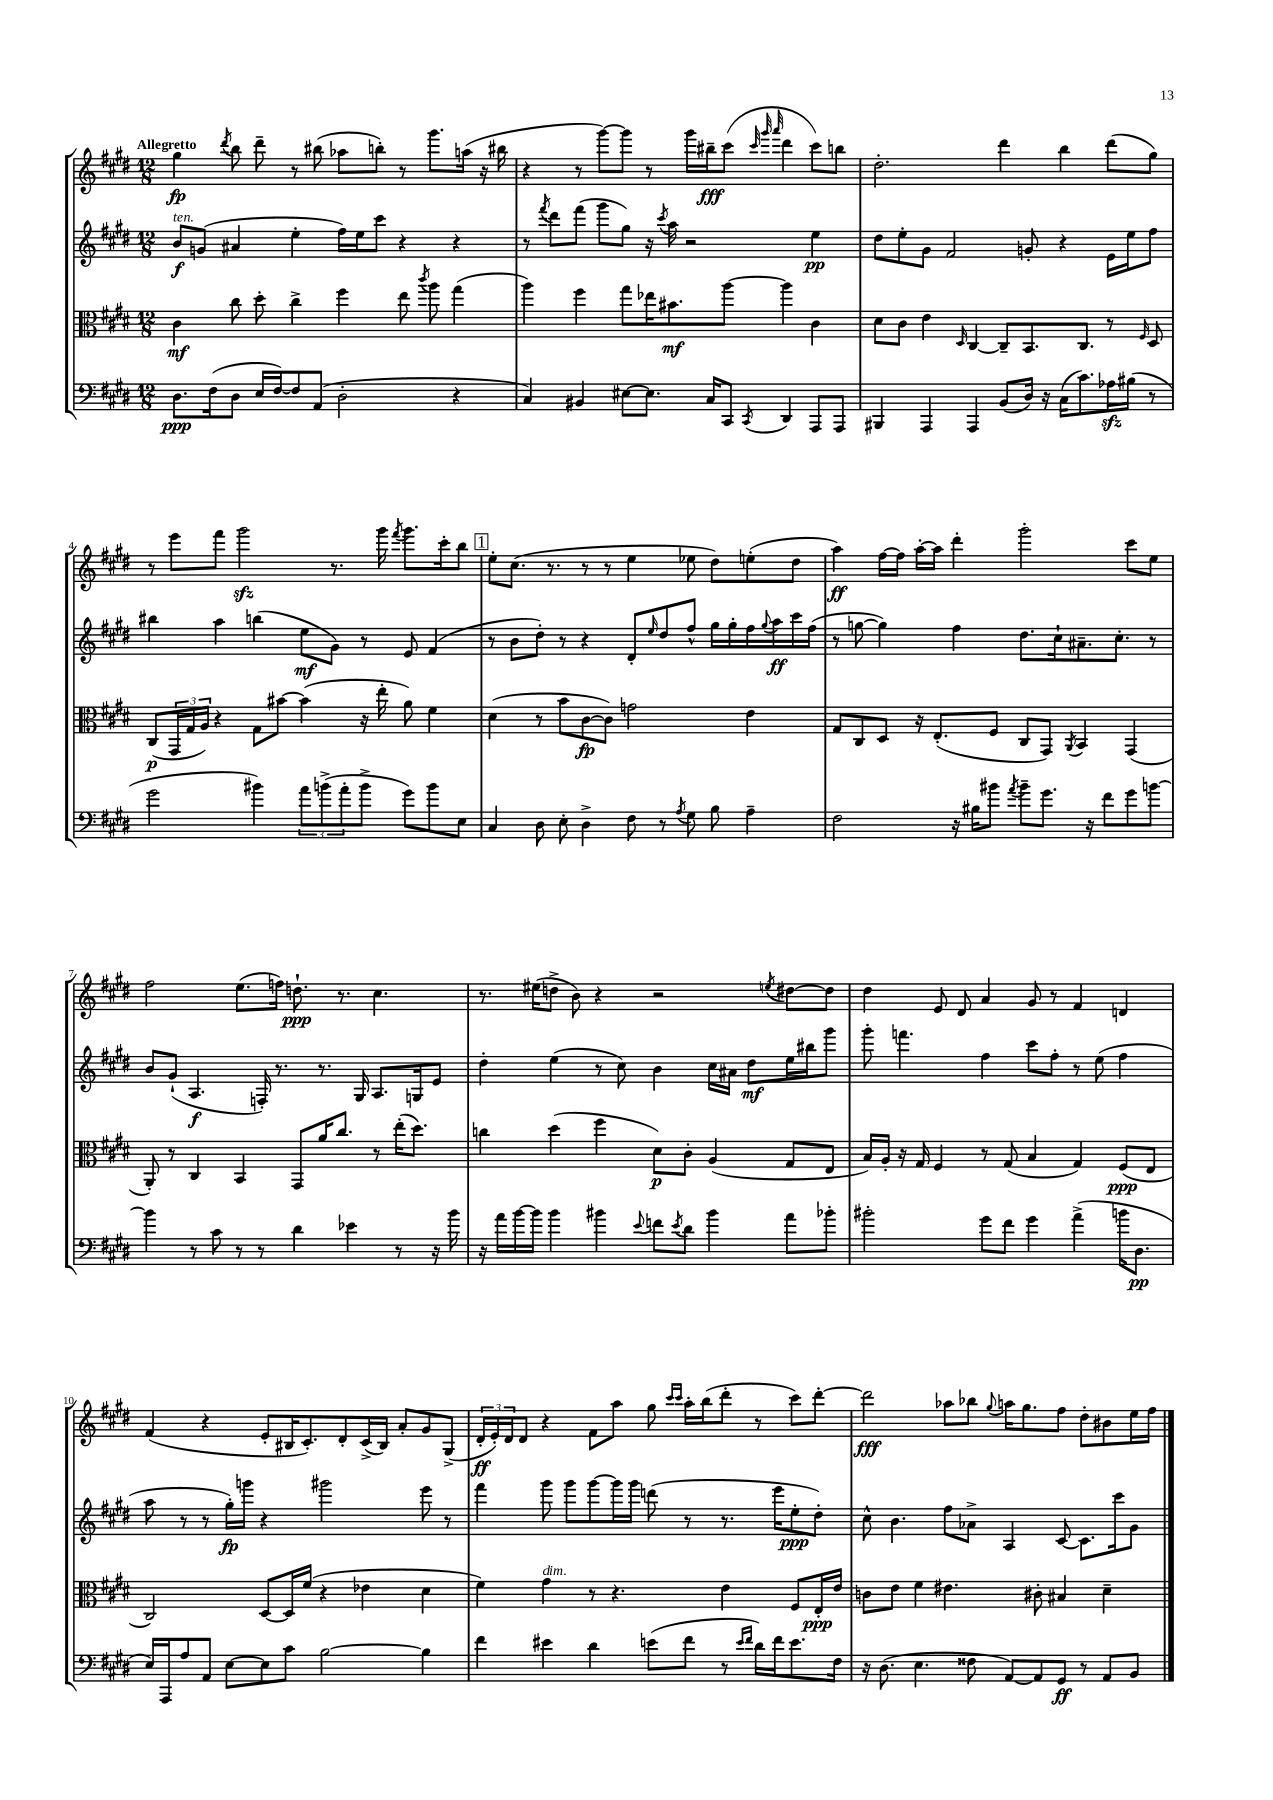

**kern	**kern	**kern	**kern
*staff4	*staff3	*staff2	*staff1
*clefF4	*clefC3	*clefG2	*clefG2
*k[f#c#g#d#]	*k[f#c#g#d#]	*k[f#c#g#d#]	*k[f#c#g#d#]
*M12/8	*M12/8	*M12/8	*M12/8
8.D#	4c#	8b	4gg#
.	.	(8g	.
(16F#	.	.	.
.	.	.	8qddd#
8D#	8cc#	4a#	8bb
16E	8dd#'	.	8ddd#~
[16F#)	.	.	.
8F#]	4cc#^	4ee'	8r
(8AA	.	.	(8bb#
2D#'	4ff#	16ff#)	8aa-
.	.	16ee	.
.	.	8ccc#	8bb')
.	8ee	4r	8r
.	8qccc#	.	.
.	8aa	.	8.ggg#
4r	(4gg#	4r	.
.	.	.	(16aa
.	.	.	16r
.	.	.	16bb#
=	=	=	=
4C#)	4aa)	8r	4r
.	.	8qfff#	.
.	.	8ddd#	.
4BB#	4ff#	(8fff#	8r
.	.	8ggg#	[8ggg#)
[8E#	8gg#	8gg#)	8ggg#]
8.E#]	16ee-	16r	8r
.	.	8qccc#	.
.	8.b#	16aa	.
.	.	2r	16ggg#
16C#	.	.	16bb#~
8CC#	[8aa	.	(8ccc#
.	.	.	32qqccc#
.	.	.	32qqggg#
8qCC#	.	.	32qqaaa
4DD#	4aa]	.	4ddd#
8AAA	4c#	4ee	8ccc#)
8AAA	.	.	8bb
=	=	=	=
4BBB#	8d#	8dd#	2.dd#'
.	8c#	8ee'	.
4AAA	4e	8g#	.
.	.	2f#	.
.	16qqD#	.	.
4AAA	[4C#	.	.
(8BB	8C#~]	.	4ddd#
16D#)	8.BB	8g'	.
16r	.	.	.
(16C#	.	4r	4bb
8.c#)	8.C#	.	.
16A-	8r	16e	(8ddd#
(16B#	.	16ee	.
.	16qqF#	.	.
8r	8D#	8ff#	8gg#)
=	=	=	=
2g#	(8C#	4bb#	8r
.	24GG#	.	8eee
.	24G#	.	.
.	24A)	.	.
.	4r	4aa	8fff#
.	.	.	2ggg#
4b#)	8G#	(4bb	.
.	[8b#	.	.
12a	(4b#]	8ee	.
(12b^	.	.	.
.	.	8g#)	8.r
12a'	.	.	.
8b^	16r	8r	.
.	16ee'	.	16ggg#
.	.	.	8qfff#
8g#)	8a)	8e	8.ggg#
8b	4f#	(4f#	.
.	.	.	16ccc#'
8E	.	.	8bb
=	=	=	=
4C#	(4d#	8r	8ee'
.	.	8b	(8.cc#
8D#	8r	8dd#')	.
.	.	.	8.r
8E'	8b	8r	.
4D#^	[8c#	4r	8r
.	8c#])	.	8r
8F#	2g	8d#'	4ee
.	.	16qqee	.
8r	.	8dd#	.
8qA	.	.	.
8G#	.	8ff#^^	8ee-
8B	.	16gg#	8dd#)
.	.	16gg#'	.
4A~	4e	16ff#	(8ee'
.	.	8qqgg#	.
.	.	16aa	.
.	.	16ccc#	8dd#
.	.	(16ff#	.
=	=	=	=
2F#	8G#	8r	4aa)
.	8C#	[8gg	.
.	8D#	4gg])	[16ff#
.	.	.	16ff#]
.	16r	.	[16aa'
.	(8.E'	.	16aa]
16r	.	4ff#	4ddd#'
16B#	.	.	.
8b#	8F#	.	.
8qa	.	.	.
8b#~	8C#	8.dd#	2ggg#'
8.g#	8GG#)	.	.
.	.	16cc#`	.
.	8qAA	.	.
.	4BB	8.a#~	.
16r	.	.	.
8f#	.	.	.
.	.	8.cc#'	.
8g#	(4GG#	.	8ccc#
[8b	.	8r	8ee
=	=	=	=
4b]	8AA')	8b	2ff#
.	8r	(8g#`	.
8r	4C#	4.A	.
8c#	.	.	.
8r	4BB	.	(8.ee
8r	.	16F')	.
.	.	8.r	16ff)
4d#	8GG#	.	8.dd`
.	16a	8.r	.
.	8.cc#	.	8.r
4e-	.	.	.
.	.	16G#	.
.	8r	8.A	4.cc#
8r	(16ee'	.	.
.	8.dd#)	16G	.
16r	.	8e	.
16b	.	.	.
=	=	=	=
16r	4cc	4dd#'	8.r
16a	.	.	.
[16b	.	.	.
16b]	.	.	(16ee#
4b	(4dd#	(4ee	8dd^
.	.	.	8b)
4b#	4ff#	8r	4r
.	.	8cc#)	.
8qqe	.	.	.
8f	8d#)	4b	2r
8qe	.	.	.
8d#	8c#'	.	.
4b#	(4A	16cc#	.
.	.	16a#	.
.	.	8dd#	.
.	.	.	8qee
8a	8G#	16ee	[8dd#
.	.	16bb#	.
8b-'	8E	8ggg#	8dd#]
=	=	=	=
2b#'	16B)	8ggg#'	4dd#
.	16A'	.	.
.	16r	4.fff	.
.	16G#	.	.
.	4F#	.	8e
.	.	.	8d#
8g#	8r	4ff#	4a
8f#	(8G#	.	.
4g#	4B	8ccc#	8g#
.	.	8ff#'	8r
(4a^	4G#)	8r	4f#
.	.	(8ee	.
16b	(8F#	4ff#	4d
8.D#	.	.	.
.	8E	.	.
=	=	=	=
16E)	2C#)	8aa	(4f#
16AAA	.	.	.
8A	.	8r	.
8AA	.	8r	4r
[8E	.	16gg#')	.
.	.	16ggg	.
8E]	[8D#	4r	8e'
8c#	16D#]	.	16B#
.	(16f#	.	8.c#')
[2B	4r	2ggg#	.
.	.	.	8d#'
.	4e-	.	(16c#^
.	.	.	16B#)
.	.	.	8a'
4B]	4d#	8eee	8g#
.	.	8r	(8G#^
=	=	=	=
4f#	4f#)	4fff#	24d#'
.	.	.	24e')
.	.	.	24d#
.	.	.	8d#
4e#	4g#	8ggg#	4r
.	.	8ggg#	.
4d#	8r	[8ggg#	8f#
.	4.r	16ggg#]	8aa
.	.	16ggg#	.
(8e	.	(8ddd	8gg#
.	.	.	16qqccc#
.	.	.	16qqccc#
8f#	.	8r	16aa'
.	.	.	(16bb
8r	4e	8.r	8ddd#'
16qqe	.	.	.
16qqf#	.	.	.
16d#)	.	.	8r
16f#	.	16eee	.
8.e	8F#	8ee'	8ccc#)
.	16E'	8dd#')	[8ddd#'
16F#	16e	.	.
=	=	=	=
16r	8c	8cc#^^	2ddd#]
(8.D#	.	.	.
.	8e	4.b	.
4.E	4f#	.	.
.	4.e#	8ff#	8aa-
8F##	.	8a-^	8bb-
.	.	.	8qqgg#
[8AA)	.	4A	16aa
.	.	.	8.gg#
8AA]	8c#'	.	.
8GG#	4B#	[8c#	8ff#
8r	.	8.c#]	8dd#'
8AA	4d#~	.	8b#
.	.	16ccc#	.
8BB	.	8g#	16ee
.	.	.	16ff#
==	==	==	==
*-	*-	*-	*-
